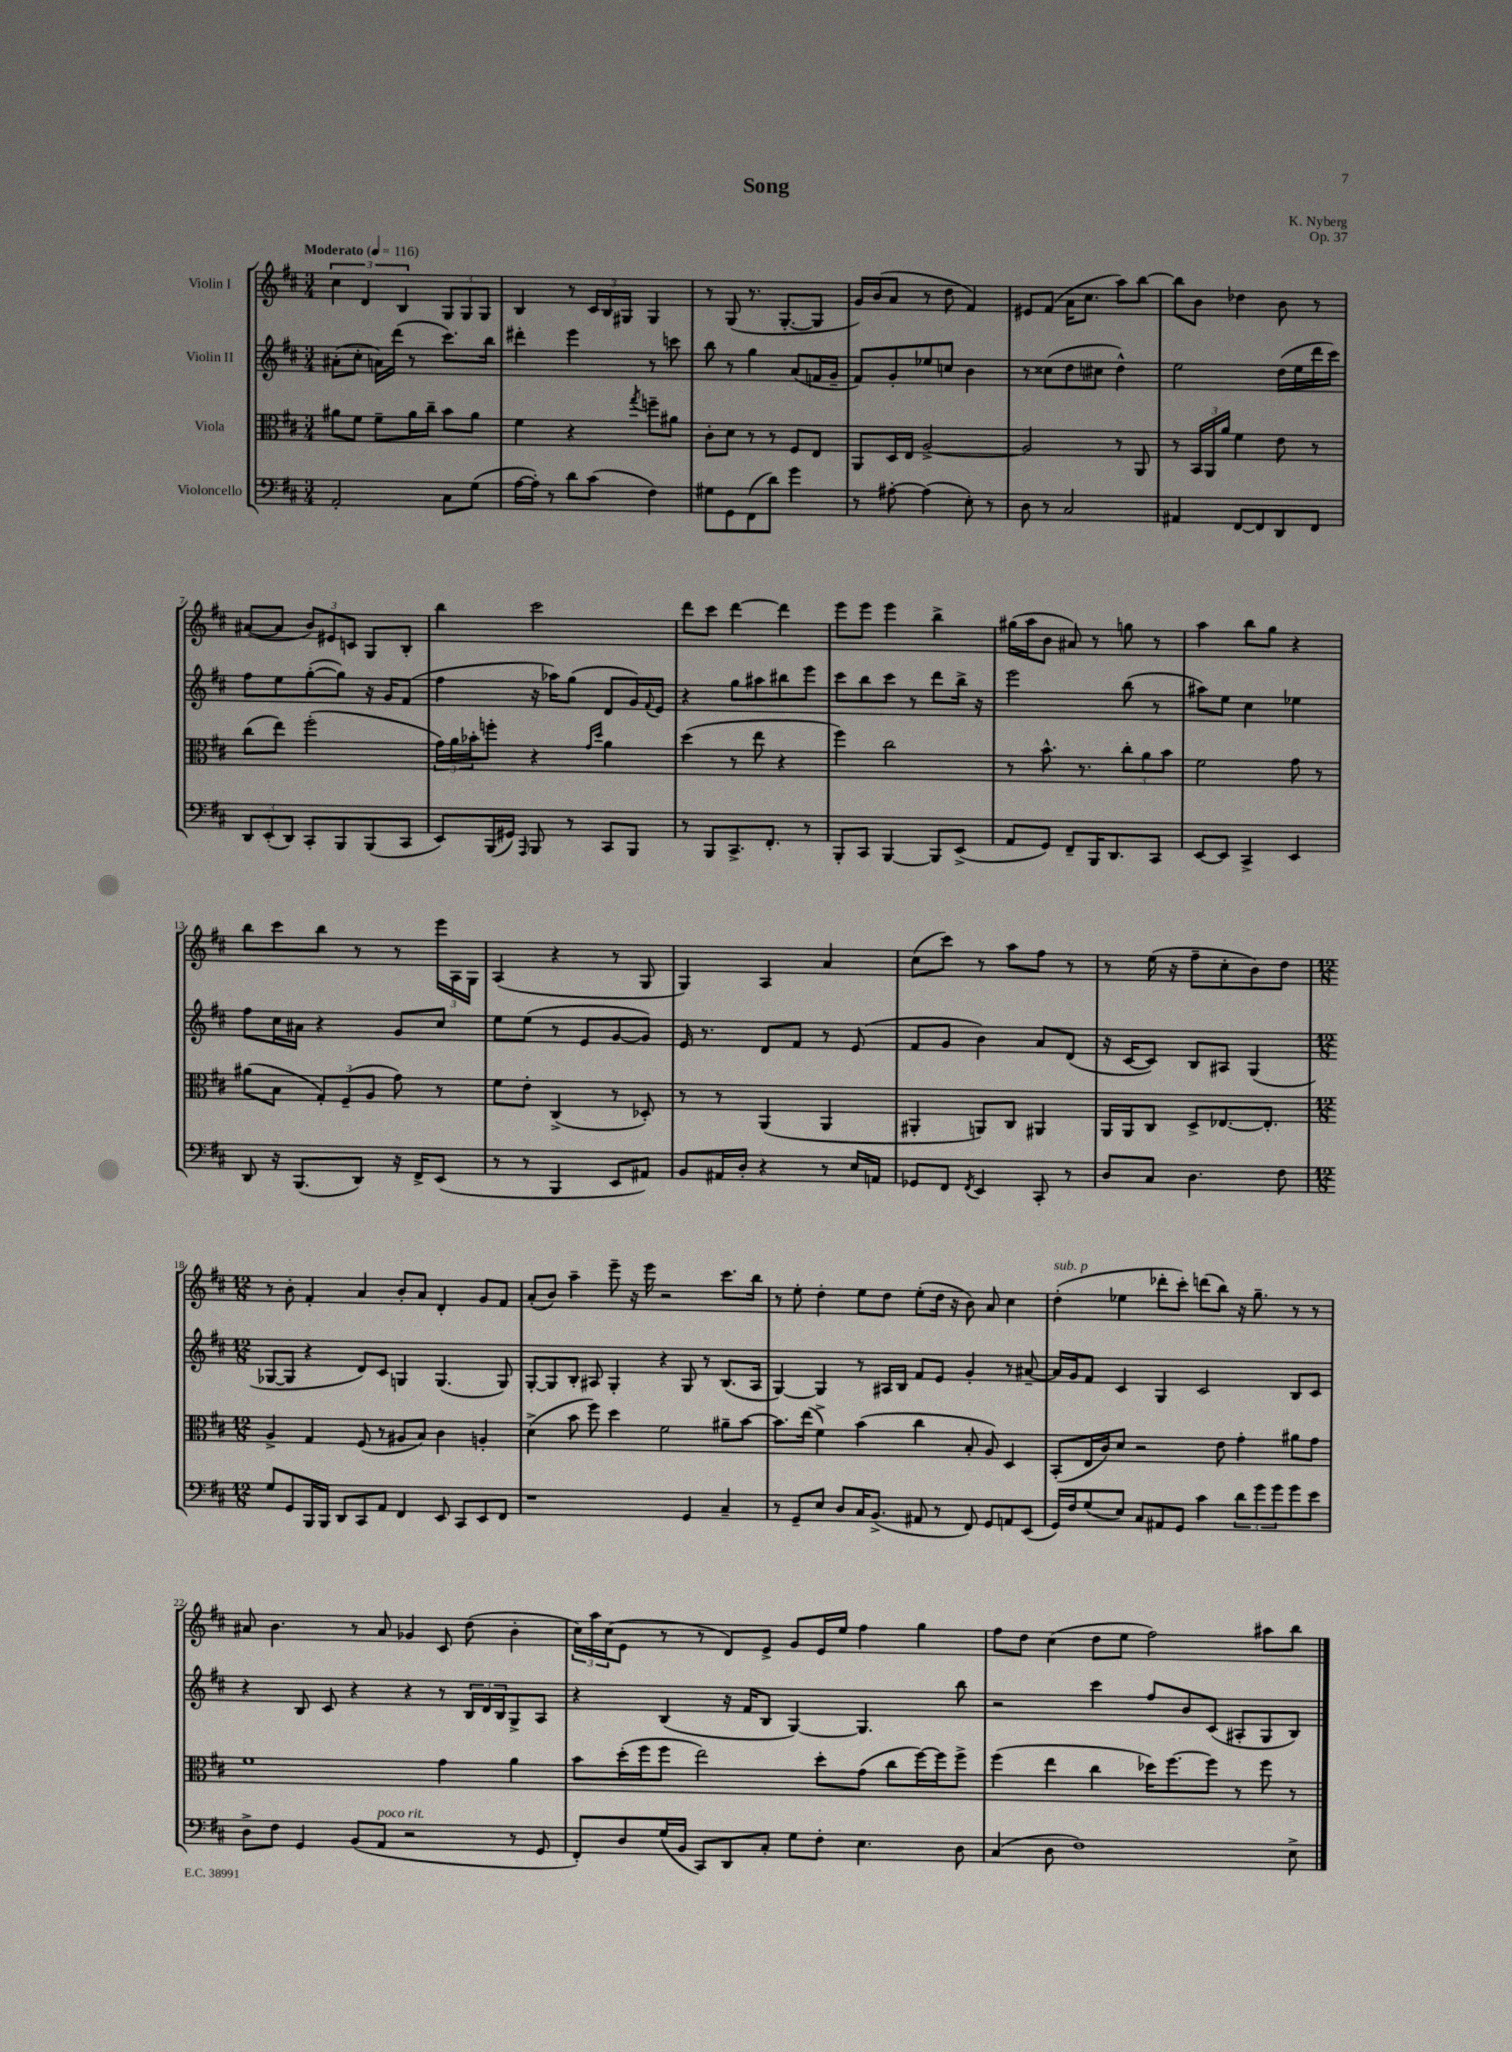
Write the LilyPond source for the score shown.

\header { title = "Song" composer = "K. Nyberg" opus = "Op. 37" }
<<
\new StaffGroup <<
\new Staff = "s0" \with { instrumentName = "Violin I" } {
    \clef treble \key d \major \numericTimeSignature \time 3/4 \tempo "Moderato" 4 = 116
    \tuplet 3/2 { cis''4 d'4 b4 } \tuplet 3/2 { g8 g8 g8 } |
    b4 r8 \tuplet 3/2 { cis'16 b16 gis16 } gis4 |
    r8 g8( r8. g8.~-. g8 |
    g'16) b'16( a'8 r8 d''8 fis'4) |
    eis'8 fis'8( a'16 cis''8. a''8) b''8~ |
    b''8 b'8 des''4 b'8 r8 |
    ais'8~( ais'8 \tuplet 3/2 { b'8) eis'8 c'8 } g8 b8-. |
    b''4 cis'''2 |
    d'''8 cis'''8 d'''4~ d'''4 |
    e'''8 e'''8 e'''4 b''4-> |
    gis''16( a''16 b'8 ais'8) r8 g''8 r8 |
    a''4 b''8 g''8 r4 |
    b''8 cis'''8 b''8 r8 r8 \tuplet 3/2 { e'''16 a16 g16 } |
    a4( r4 r8 g8 |
    g4) a4 a'4 |
    cis''8( cis'''8) r8 a''8 fis''8 r8 |
    r8 e''16( r16 fis''8-- cis''8-. b'8) d''8 |
    \numericTimeSignature \time 12/8 r8 b'8-. fis'4-. a'4 b'8-. a'8 d'4-. g'8 fis'8 |
    a'8-.( b'8) a''4-- e'''8-- r16 e'''16 r2 cis'''8. b''16 |
    r8 e''8-. d''4-. e''8 d''8 e''8-.( d''16 r16 b'8) a'8 cis''4 |
    d''4-.^\markup { \italic "sub. p" }( ees''4 des'''8-. cis'''8-.) d'''8( b''8) r16 g''8.-- r8 r8 |
    ais'8 b'4. r8 ais'8 ges'4 cis'8 d''8( b'4-. |
    \tuplet 3/2 { cis''16) a''16 cis''16( } e'8 r8 r8 d'8) e'8-> g'8 e'16 e''16 fis''4 g''4 |
    fis''8 d''8 cis''4( d''8 e''8 fis''2) ais''8 b''8 \bar "|." |
}
\new Staff = "s1" \with { instrumentName = "Violin II" } {
    \clef treble \key d \major \numericTimeSignature \time 3/4
    ais'8-.( cis''8-. a'16) d'''16( r8 cis'''8.) b''16 |
    dis'''4-. e'''4 r8 c'''8 |
    b''8 r8 g''4 a'8( f'16 g'16-- |
    fis'8) g'8-. ees''8 c''8 b'4 |
    r8 cisis''8( d''8 cis''8 d''4-^) |
    e''2 d''16( e''16 d'''16 cis'''16) |
    fis''8 e''8 g''8~-.( g''8) r16 g'16 fis'8( |
    fis''4 r16 aes''16) g''8( d'8 g'16) \appoggiatura { fis'8 } e'16 |
    r4 g''8 ais''8 bis''8 e'''8 |
    cis'''8 b''8 cis'''8 r8 d'''8 b''16-> r16 |
    e'''2 b''8( r8 |
    ais''8) e''8 cis''4 ees''4 |
    fis''8 cis''16 ais'16 r4 g'8 cis''8 |
    e''8 e''8( r8 e'8 g'8~ g'8) |
    e'16 r8. d'8 fis'8 r8 e'8( |
    fis'8 g'8 b'4) a'8 d'8( |
    r16 cis'16~ cis'8) b8 ais8 g4( |
    \numericTimeSignature \time 12/8 ges8~ ges8 r4 d'8) cis'8 g4 g4.( g8) |
    g8~-. g8 b8-. ais8 g4-. r4 g8 r8 b8.( ais16 |
    g4~) g4 r8 ais16 b16 fis'8 e'8 g'4-. r8 ais'8~-- |
    ais'16 g'16 fis'8 cis'4 g4 cis'2 b8 cis'8 |
    r4 b8 cis'8 r4 r4 r8 \tuplet 3/2 { b16 d'16 b16 } g8-> a8 |
    r4 b4( r16 fis'16 b8 g4~) g4. b''8 |
    r2 cis'''4 fis''8 b'8 cis'8( ais8-. g8 b8) \bar "|." |
}
\new Staff = "s2" \with { instrumentName = "Viola" } {
    \clef alto \key d \major \numericTimeSignature \time 3/4
    ais'8 fis'8 fis'8-- ais'16 cis''16-- b'8 ais'8 |
    fis'4 r4 \acciaccatura { g''8 } f''8-- ais'8 |
    cis'8-. d'8 r8 r8 fis8 e8 |
    a,8 d16 e16 a2~-> |
    a2 r8 a,8 |
    r8 \tuplet 3/2 { b,16 a,16 a'16 } fis'4 e'8 r8 |
    cis''8( e''8) fis''2-.( |
    \tuplet 3/2 { g'16) a'16 bes'16-. } f''8-. r4 \grace { g'16 d''16 } a'4 |
    d''4( r8 e''8 r4 |
    fis''4) cis''2 |
    r8 b'8.-^ r8. \tuplet 3/2 { cis''8-. a'8 b'8 } |
    fis'2 g'8 r8 |
    ais'8( b8 \tuplet 3/2 { g8-.) fis8--( a8 } g'8) r8 |
    fis'8 e'8-. cis4->( r8 des8-.) |
    r8 r8 a,4( a,4 |
    ais,4-. a,8) cis8 ais,4 |
    a,16 a,16 cis8 d8-> ees8.~ ees8.-. |
    \numericTimeSignature \time 12/8 a4-> g4 fis8( r8 ais8 b8) cis'4 a4-. |
    d'4->( b'8 fis''8) d''4 fis'2 ais'8-- b'8~ |
    b'8. e''16( fis'4->) b'4( cis''4 b8-. a8) d4 |
    b,8-.( e16 cis'16) d'8 r2 e'8 g'4-. ais'8 g'8 |
    fis'1 g'4 a'4 |
    b'8 d''16-.( fis''16 fis''8 e''2) d''8-. g'8( cis''8 fis''16~) fis''16 fis''8-> |
    fis''4( e''4 cis''4 des''16) fis''8.~ fis''8 r8 fis''8 r8 \bar "|." |
}
\new Staff = "s3" \with { instrumentName = "Violoncello" } {
    \clef bass \key d \major \numericTimeSignature \time 3/4
    a,2-. cis8 g8( |
    a16~ a16-.) r8 d'8 cis'8( fis4) |
    gis8 g,8 fis,8( d'8) g'4 |
    r8 ais8~-. ais4( e8-.) r8 |
    d8 r8 cis2 |
    ais,4 fis,8~ fis,8 d,8 fis,8 |
    \tuplet 3/2 { d,8 e,8-.( d,8) } cis,8-. b,,8 b,,8( cis,8 |
    e,8) b,,16( gis,16) \grace { a,,16 } b,,8 r8 cis,8 b,,8 |
    r8 b,,8 cis,8.-> fis,8.-. r8 |
    b,,8-. cis,8 b,,4~ b,,8 e,8->( |
    a,8 g,8) fis,8-- b,,16 d,8. cis,8 |
    e,8~ e,8 cis,4-> e,4 |
    d,8 r16 b,,8.( d,8) r16 fis,16-> e,8( |
    r8 r8 b,,4 e,8 ais,8) |
    b,8 ais,16 d16-. r4 r8 e16 a,16 |
    ges,8 fis,8 \acciaccatura { fis,8 } e,4 cis,8-. r8 |
    d8 cis8 d4. fis8 |
    \numericTimeSignature \time 12/8 g8 g,8 b,,16 b,,16 d,8 cis,8 a,8 fis,4 e,8 cis,8 e,8 fis,8 |
    r1 g,4 cis4-- |
    r8 g,8-- e8 d8 cis16 b,8.->( ais,8 r8 fis,8) g,8 a,8 e,8( |
    g,16) fis16 g8( e8) cis8 ais,8 g,8 cis'4 \tuplet 3/2 { d'8 g'8 g'8 } g'8 e'8 |
    d8-> fis8 g,4 b,8( a,8^\markup { \italic "poco rit." } r2 r8 g,8 |
    fis,8-.) d8 g16( b,16 cis,8) d,8 cis8-. g8 fis8-. e4. d8 |
    cis4( d8 fis1) e8-> \bar "|." |
}
>>
>>
